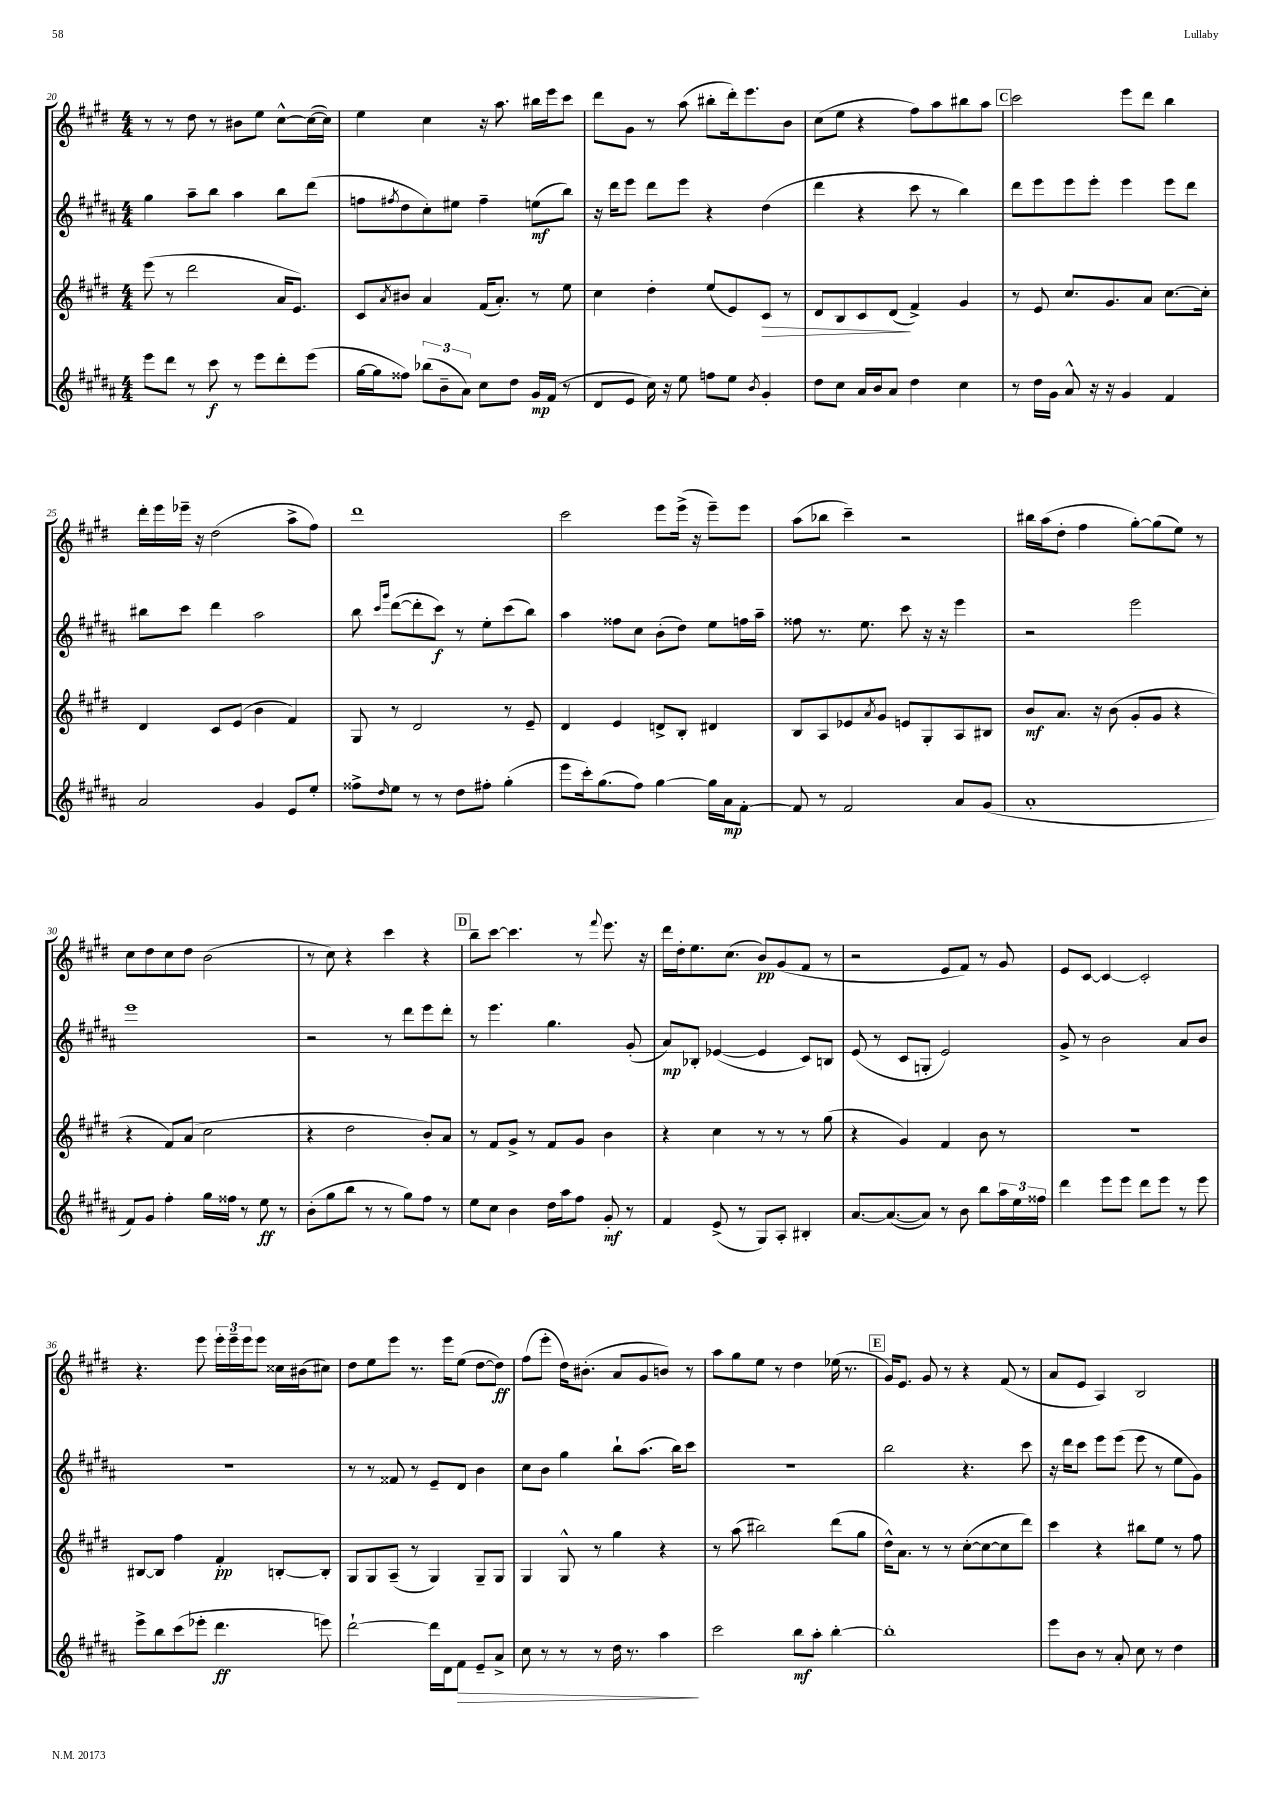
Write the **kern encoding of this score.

**kern	**kern	**kern	**kern
*staff4	*staff3	*staff2	*staff1
*clefG2	*clefG2	*clefG2	*clefG2
*k[f#c#g#d#a#]	*k[f#c#g#d#]	*k[f#c#g#d#a#]	*k[f#c#g#d#]
*M4/4	*M4/4	*M4/4	*M4/4
8eee	(8eee	4gg#	8r
8ddd#	8r	.	8r
8r	2ddd#	8aa#~	8dd#
8ccc#	.	8bb	8r
8r	.	4aa#	8b#
8eee	.	.	8ee
8ddd#'	16a	8bb	[8cc#^^
.	8.e)	.	.
(8eee	.	(8ddd#	(16cc#_
.	.	.	16cc#])
=	=	=	=
[16gg#	8c#	8ff	4ee
16gg#]	.	.	.
.	8qa	8qff#	.
8ff##)	8b#	8dd#	.
(12bb-	4a	8cc#')	4cc#
12b~	.	.	.
.	.	8ee#	.
12a#)	.	.	.
8cc#	(16f#	4ff#~	16r
.	8.a')	.	8.aa
8dd#	.	.	.
16g#	8r	(8ee	16bb#
(16f#	.	.	16eee
8r	8ee	8bb)	8ccc#
=	=	=	=
8d#	4cc#	16r	8ddd#
.	.	16ddd#	.
8e	.	8eee	8g#
16cc#)	4dd#'	8ddd#	8r
16r	.	.	.
8ee	.	8eee	(8aa
8ff	(8ee	4r	8bb#'
8ee	8e)	.	16ddd#')
.	.	.	8.eee
8qb	.	.	.
4g#'	8c#	(4dd#	.
.	8r	.	8b
=	=	=	=
8dd#	8d#	4ddd#	(8cc#
8cc#	8B	.	8ee
16a#	8c#	4r	4r
16b	.	.	.
8a#	(8d#	.	.
4dd#	4f#^)	8ccc#	8ff#)
.	.	8r	8aa
4cc#	4g#	4bb)	8bb#
.	.	.	8aa
=	=	=	=
8r	8r	8ddd#	2ccc#
16dd#	8e	8eee	.
16g#	.	.	.
8a#^^	8.cc#	8eee	.
16r	.	8eee'	.
16r	8.g#	.	.
4g#	.	4eee	8eee
.	8a	.	8ddd#
4f#	[8.cc#	8eee	4bb
.	.	8ddd#	.
.	16cc#']	.	.
=	=	=	=
2a#	4d#	8bb#	16ddd#'
.	.	.	16eee
.	.	8ccc#	16eee-~
.	.	.	16r
.	8c#	4ddd#	(2dd#
.	(8e	.	.
4g#	4b	2aa#	.
8e	4f#)	.	8aa^
8ee'	.	.	8ff#)
=	=	=	=
8ff##^	8G#	8bb	1ddd#
.	.	16qqccc#	.
16qqdd#	.	16qqggg#	.
8ee	8r	([8ddd#	.
8r	2d#	8ddd#']	.
8r	.	8ccc#)	.
8dd#	.	8r	.
8ff#'	.	8ee'	.
(4gg#'	8r	(8ccc#	.
.	8e~	8bb)	.
=	=	=	=
8eee	4d#	4aa#	2ccc#
16ccc#')	.	.	.
(8.gg#	.	.	.
.	4e	8ff##	.
8ff#)	.	8cc#	.
[4gg#	8d^	(8b'	8eee
.	8B'	8dd#)	(16eee^
.	.	.	16r
16gg#]	4d#	8ee	8eee~)
16a#	.	.	.
[8f#'	.	16ff	8eee
.	.	16aa#~	.
=	=	=	=
8f#]	8B	8ff##	(8aa
8r	8A	8.r	8bb-
2f#	8e-	.	4ccc#~)
.	.	8.ee	.
.	8qa	.	.
.	8g#	.	.
.	8e	8ccc#	2r
.	8G#'	16r	.
.	.	16r	.
8a#	8A	4eee	.
(8g#	8B#	.	.
=	=	=	=
1a#'	8b	2r	16bb#
.	.	.	(16aa
.	8.a	.	8dd#'
.	.	.	4ff#
.	16r	.	.
.	(8b	.	.
.	8g#'	2eee	[8gg#')
.	8g#	.	(8gg#]
.	4r	.	8ee)
.	.	.	8r
=	=	=	=
8f#)	4r	1eee	8cc#
8g#	.	.	8dd#
4ff#'	8f#)	.	8cc#
.	(8a	.	8dd#
16gg#	2cc#	.	(2b
16ff##	.	.	.
8r	.	.	.
8ee	.	.	.
8r	.	.	.
=	=	=	=
(8b'	4r	2r	8r
8gg#	.	.	8cc#)
8bb	2dd#	.	4r
8r	.	.	.
8r	.	8r	4ccc#
8gg#)	.	8ddd#	.
8ff#	8b')	8eee	4r
8r	8a	8ddd#'	.
=	=	=	=
8ee	8r	8r	8bb~
8cc#	8f#	4.eee	[8ccc#
4b	8g#^	.	4.ccc#]
.	8r	.	.
16dd#	8f#	4.gg#	.
16aa#	.	.	.
8ff#	8g#	.	8r
.	.	.	8qqfff#
8g#'	4b	.	8.eee
8r	.	(8g#'	.
.	.	.	16r
=	=	=	=
4f#	4r	8a#)	16ddd#
.	.	.	16dd#'
.	.	8B-'	8.ee
(8e^	4cc#	([4e-	.
.	.	.	(8.cc#
8r	.	.	.
8G#)	8r	4e-]	8b)
8A#'	8r	.	(8g#
4B#'	8r	8c#)	8f#
.	(8gg#	8B	8r
=	=	=	=
[8.a#	4r	(8e	2r
.	.	8r	.
(8.a#_	.	.	.
.	4g#)	8c#	.
8a#])	.	8G'	.
8r	4f#	2e)	8e
8b	.	.	8f#)
8bb	8b	.	8r
24aa#	8r	.	8g#
24ee	.	.	.
24ff##	.	.	.
=	=	=	=
4ddd#	1r	8g#^	8e
.	.	8r	[8c#
8eee	.	2b	4c#_
8eee	.	.	.
8ddd#	.	.	2c#']
8eee	.	.	.
8r	.	8a#	.
8eee	.	8b	.
=	=	=	=
8eee^	[8B#	1r	4.r
8bb	8B#]	.	.
(8ccc#	4ff#	.	.
8eee-'	.	.	8eee
4.ddd#	4f#'	.	24eee'
.	.	.	24eee~
.	.	.	24eee
.	.	.	8eee
.	[8B'	.	16cc##
.	.	.	(16b#
8eee)	8B']	.	8cc#)
=	=	=	=
[2ddd#`	8G#	8r	8dd#
.	8G#	8r	8ee
.	(8A~	8f##	8eee
.	8r	8r	8.r
16ddd#]	4G#)	8e~	.
16d#	.	.	16eee
8f#	.	8d#	(8ee
8e~	8G#~	4b	[8dd#
8a#^	8G#	.	8dd#])
=	=	=	=
8cc#	4G#	8cc#	(8ff#
8r	.	8b	8eee'
8r	8G#^^	4gg#	16dd#)
.	.	.	(8.b#'
8r	8r	.	.
16dd#	4gg#	8bb`	8a
8.r	.	.	.
.	.	(8.aa#	8g#
4aa#	4r	.	8b)
.	.	16bb)	.
.	.	8ccc#	8r
=	=	=	=
2ccc#	8r	1r	8aa
.	(8aa	.	8gg#
.	2bb#)	.	8ee
.	.	.	8r
8bb	.	.	4dd#
8aa#'	.	.	.
[4bb'	(8ddd#	.	(16ee-
.	.	.	8.r
.	8gg#	.	.
=	=	=	=
1bb']	16dd#^^)	2bb	16g#)
.	8.a	.	8.e
.	8r	.	8g#
.	8r	.	8r
.	([8cc#'	4.r	4r
.	8cc#_	.	.
.	8cc#]	.	(8f#
.	8ddd#)	8ccc#	8r
=	=	=	=
8eee	4ccc#	16r	8a
.	.	16ddd#	.
8b	.	8ccc#	8e
8r	4r	8eee	4A)
8a#'	.	(8eee	.
8cc#	8bb#	8eee	2B
8r	8ee	8r	.
4dd#	8r	8ee	.
.	8ff#	8g#)	.
==	==	==	==
*-	*-	*-	*-
